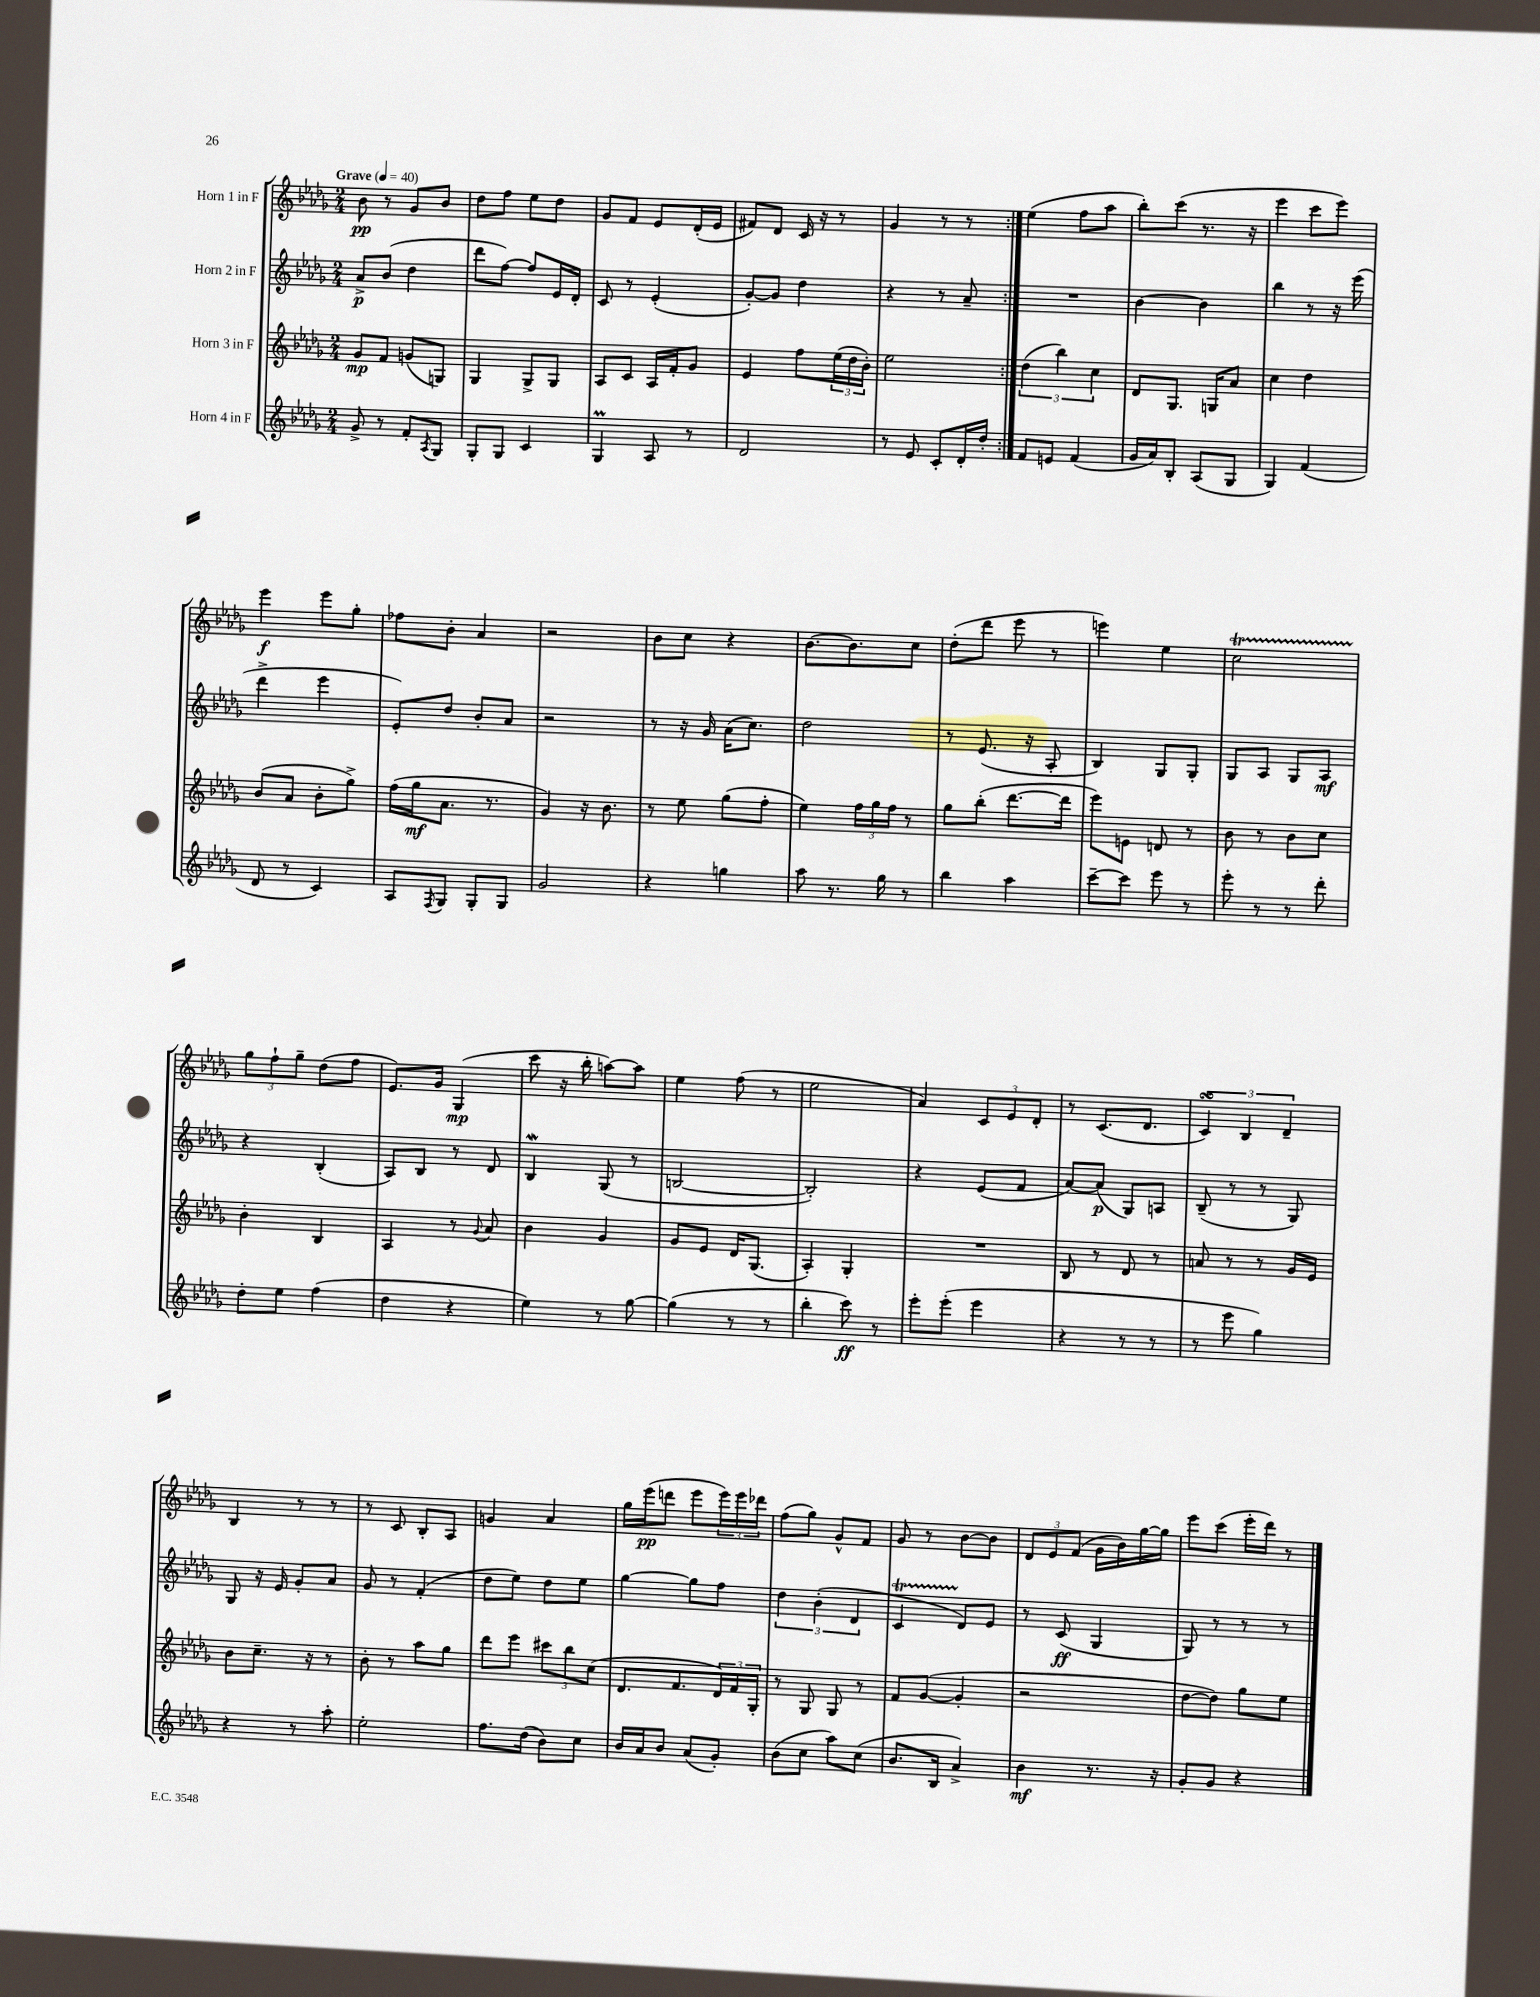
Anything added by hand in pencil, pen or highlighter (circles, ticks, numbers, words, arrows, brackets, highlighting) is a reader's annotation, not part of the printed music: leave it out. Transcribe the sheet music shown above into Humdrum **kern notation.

**kern	**dynam	**kern	**dynam	**kern	**dynam	**kern	**dynam
*part4	*part4	*part3	*part3	*part2	*part2	*part1	*part1
*staff4	*staff4	*staff3	*staff3	*staff2	*staff2	*staff1	*staff1
*I"Horn 4 in F	*	*I"Horn 3 in F	*	*I"Horn 2 in F	*	*I"Horn 1 in F	*
*clefG2	*	*clefG2	*	*clefG2	*	*clefG2	*
*k[b-e-a-d-g-]	*	*k[b-e-a-d-g-]	*	*k[b-e-a-d-g-]	*	*k[b-e-a-d-g-]	*
*M2/4	*	*M2/4	*	*M2/4	*	*M2/4	*
*MM40	*	*MM40	*	*MM40	*	*MM40	*
=1	=1	=1	=1	=1	=1	=1	=1
!	!	!	!	!	!	!LO:TX:a:B:t=Grave	!
8g-^/	.	8g-/L	mp	8a-^/L	p	8b-\	pp
8r	.	8f/J	.	(8b-/J	.	8r	.
8f'/L	.	(8gn/L	.	4dd-\	.	8g-/L	.
8qA-/	.	.	.	.	.	.	.
8G-/J	.	8Gn/J)	.	.	.	8b-/J	.
=2	=2	=2	=2	=2	=2	=2	=2
8G-'/L	.	4G-/	.	8ddd-\L	.	8dd-\L	.
8G-/J	.	.	.	[8ff\J)	.	8ff\J	.
4c/	.	8G-^/L	.	8ff/L]	.	8ee-\L	.
.	.	8G-/J	.	16e-/L	.	8dd-\J	.
.	.	.	.	16d-'/JJ	.	.	.
=3	=3	=3	=3	=3	=3	=3	=3
4G-M/	.	8A-/L	.	8c/	.	8g-/L	.
.	.	8c/J	.	8r	.	8f/J	.
8A-/	.	16A-/LL	.	(4e-'/	.	8e-/L	.
.	.	16f'/J	.	.	.	.	.
8r	.	8g-/J	.	.	.	(16d-'/L	.
.	.	.	.	.	.	16e-/JJ	.
=4	=4	=4	=4	=4	=4	=4	=4
2d-/	.	4e-/	.	[8g-'/L)	.	8f#X/L)	.
.	.	.	.	8g-/J]	.	8d-/J	.
.	.	8ff\L	.	4dd-\	.	16c/	.
.	.	.	.	.	.	16r	.
.	.	(24ee-\L	.	.	.	8r	.
.	.	24dd-\	.	.	.	.	.
.	.	24b-'\JJ)	.	.	.	.	.
=5	=5	=5	=5	=5	=5	=5	=5
8r	.	2ee-\	.	4r	.	4g-/	.
8e-/	.	.	.	.	.	.	.
8c'/L	.	.	.	8r	.	8r	.
16d-'/L	.	.	.	8a-~/	.	8r	.
16dd-'/JJ	.	.	.	.	.	.	.
=6:|!	=6:|!	=6:|!	=6:|!	=6:|!	=6:|!	=6:|!	=6:|!
8f/L	.	(6dd-\	.	2r	.	(4ee-\	.
8en/J	.	.	.	.	.	.	.
.	.	6bb-\)	.	.	.	.	.
(4f/	.	.	.	.	.	8ff\L	.
.	.	6cc\	.	.	.	.	.
.	.	.	.	.	.	8aa-\J	.
=7	=7	=7	=7	=7	=7	=7	=7
16g-/LL	.	8d-/L	.	[4b-\	.	8bb-'\L)	.
16a-/J)	.	.	.	.	.	.	.
8B-'/J	.	8.G-/J	.	.	.	(8ccc\J	.
(8A-/L	.	.	.	4b-\]	.	8.r	.
.	.	16Gn/KL	.	.	.	.	.
8G-/J	.	8a-/J	.	.	.	.	.
.	.	.	.	.	.	16r	.
=8	=8	=8	=8	=8	=8	=8	=8
4G-/)	.	4cc\	.	4bb-\	.	4eee-\	.
(4f/	.	4dd-\	.	8r	.	8ccc\L	.
.	.	.	.	16r	.	8eee-\J)	.
.	.	.	.	(16eee-\	.	.	.
!!LO:LB:g=z
=9	=9	=9	=9	=9	=9	=9	=9
8d-/	.	(8b-/L	.	4ddd-^\	.	4eee-\	f
8r	.	8a-/J	.	.	.	.	.
4c/)	.	8b-'\L	.	4eee-\	.	8eee-\L	.
.	.	8gg-^\J)	.	.	.	8gg-'\J	.
=10	=10	=10	=10	=10	=10	=10	=10
8A-/L	.	(16ff\LL	.	8e-'/L)	.	8ff-X\L	.
.	.	16gg-\J	mf	.	.	.	.
8qF/	.	.	.	.	.	.	.
8G-/J	.	8.a-\J	.	8dd-/J	.	8b-'\J	.
8G-'/L	.	.	.	8b-'/L	.	4a-/	.
.	.	8.r	.	.	.	.	.
8G-/J	.	.	.	8a-/J	.	.	.
=11	=11	=11	=11	=11	=11	=11	=11
2g-/	.	4g-/)	.	2r	.	2r	.
.	.	16r	.	.	.	.	.
.	.	8.b-\	.	.	.	.	.
=12	=12	=12	=12	=12	=12	=12	=12
4r	.	8r	.	8r	.	8b-\L	.
.	.	8ee-\	.	16r	.	8cc\J	.
.	.	.	.	16g-/	.	.	.
4ggn\	.	(8gg-\L	.	(16a-\KL	.	4r	.
.	.	.	.	8.cc\J)	.	.	.
.	.	8ff'\J	.	.	.	.	.
=13	=13	=13	=13	=13	=13	=13	=13
8aa-\	.	4ee-\)	.	2dd-\	.	[8.b-\L	.
8.r	.	.	.	.	.	.	.
.	.	.	.	.	.	8.b-\]	.
.	.	24ff\LL	.	.	.	.	.
.	.	24gg-\	.	.	.	.	.
16gg-\	.	.	.	.	.	.	.
.	.	24ff\JJ	.	.	.	.	.
8r	.	8r	.	.	.	8cc\J	.
=14	=14	=14	=14	=14	=14	=14	=14
4bb-\	.	8gg-\L	.	8r	.	(8dd-'\L	.
.	.	(8bb-'\J	.	(8.e-/	.	8ddd-\J	.
4aa-\	.	[8.ddd-\L	.	.	.	8eee-\	.
.	.	.	.	16r	.	.	.
.	.	.	.	8A-'/	.	8r	.
.	.	16ddd-\Jk]	.	.	.	.	.
=15	=15	=15	=15	=15	=15	=15	=15
[8ccc~\L	.	8eee-\L)	.	4B-/)	.	4eeen\)	.
8ccc\J]	.	8en\J	.	.	.	.	.
8eee-\	.	8dn/	.	8G-/L	.	4ee-\	.
8r	.	8r	.	8G-'/J	.	.	.
=16	=16	=16	=16	=16	=16	=16	=16
8eee-'\	.	8b-\	.	8G-/L	.	2cct\	.
8r	.	8r	.	8A-/J	.	.	.
8r	.	8b-\L	.	8G-/L	.	.	.
8ddd-'\	.	8cc\J	.	8A-/J	mf	.	.
!!LO:LB:g=z
=17	=17	=17	=17	=17	=17	=17	=17
8dd-'\L	.	4b-'\	.	4r	.	12gg-\L	.
.	.	.	.	.	.	12ff`\	.
8ee-\J	.	.	.	.	.	.	.
.	.	.	.	.	.	12gg-~\J	.
(4ff\	.	4B-/	.	(4B-'/	.	(8dd-\L	.
.	.	.	.	.	.	8ff\J	.
=18	=18	=18	=18	=18	=18	=18	=18
4dd-\	.	4A-/	.	8A-/L)	.	8.e-/L)	.
.	.	.	.	8B-/J	.	.	.
.	.	.	.	.	.	16g-/Jk	.
4r	.	8r	.	8r	.	(4G-/	mp
.	.	8qqg-/	.	.	.	.	.
.	.	8a-/	.	8d-/	.	.	.
=19	=19	=19	=19	=19	=19	=19	=19
4ee-\)	.	4b-\	.	4B-W/	.	8ccc\	.
.	.	.	.	.	.	16r	.
.	.	.	.	.	.	16bb-'\	.
8r	.	4g-/	.	(8G-/	.	[8aan\L)	.
[8gg-\	.	.	.	8r	.	8aa\J]	.
=20	=20	=20	=20	=20	=20	=20	=20
(4gg-\]	.	8g-/L	.	[2Bn/	.	4ee-\	.
.	.	8e-/J	.	.	.	.	.
8r	.	16d-/KL	.	.	.	(8ff\	.
.	.	(8.G-/J	.	.	.	.	.
8r	.	.	.	.	.	8r	.
=21	=21	=21	=21	=21	=21	=21	=21
4bb-'\	.	4A-'/)	.	2B'/])	.	2ee-\	.
8ccc\)	ff	4G-'/	.	.	.	.	.
8r	.	.	.	.	.	.	.
=22	=22	=22	=22	=22	=22	=22	=22
8eee-'\L	.	2r	.	4r	.	4a-/)	.
(8eee-'\J	.	.	.	.	.	.	.
4eee-\	.	.	.	(8e-/L	.	12c/L	.
.	.	.	.	.	.	12e-/	.
.	.	.	.	8f/J	.	.	.
.	.	.	.	.	.	12d-'/J	.
=23	=23	=23	=23	=23	=23	=23	=23
4r	.	8B-/	.	[8a-/L)	.	8r	.
.	.	8r	.	(8a-/J]	p	(8.c/L	.
8r	.	8d-/	.	8G-/L)	.	.	.
.	.	.	.	.	.	8.d-/J	.
8r	.	8r	.	8An/J	.	.	.
=24	=24	=24	=24	=24	=24	=24	=24
8r	.	8an/	.	(8B-~/	.	6csSsS/)	.
8eee-\	.	8r	.	8r	.	.	.
.	.	.	.	.	.	6B-/	.
4gg-\)	.	8r	.	8r	.	.	.
.	.	.	.	.	.	6d-~/	.
.	.	16g-/LL	.	8G-/)	.	.	.
.	.	16e-/JJ	.	.	.	.	.
!!LO:LB:g=z
=25	=25	=25	=25	=25	=25	=25	=25
4r	.	8b-\L	.	8G-/	.	4B-/	.
.	.	8.cc~\J	.	16r	.	.	.
.	.	.	.	16e-/	.	.	.
8r	.	.	.	8g-'/L	.	8r	.
.	.	16r	.	.	.	.	.
8aa-'\	.	8r	.	8a-/J	.	8r	.
=26	=26	=26	=26	=26	=26	=26	=26
2ee-'\	.	8b-'\	.	8g-/	.	8r	.
.	.	8r	.	8r	.	8c/	.
.	.	8aa-\L	.	(4f'/	.	8B-'/L	.
.	.	8gg-\J	.	.	.	8A-/J	.
=27	=27	=27	=27	=27	=27	=27	=27
8.ff\L	.	8ddd-\L	.	8dd-\L	.	4gn/	.
.	.	8eee-\J	.	8ee-\J)	.	.	.
(16dd-\Jk	.	.	.	.	.	.	.
8b-\L)	.	12ccc#X\L	.	8dd-\L	.	4a-/	.
.	.	12bb-\	.	.	.	.	.
8cc\J	.	.	.	8ee-\J	.	.	.
.	.	(12cc\J	.	.	.	.	.
=28	=28	=28	=28	=28	=28	=28	=28
16b-/LL	.	8.d-/L	.	[4gg-\	.	16gg-\LL	.
16a-/J	.	.	.	.	.	(16eee-\J	pp
8b-/J	.	.	.	.	.	8dddn\J	.
.	.	8.f/	.	.	.	.	.
(8a-/L	.	.	.	8gg-\L]	.	8eee-\L	.
8g-'/J)	.	24d-/L)	.	8ff\J	.	24eee-\L)	.
.	.	24f/	.	.	.	24eee-\	.
.	.	24G-'/JJ	.	.	.	24ddd-X\JJ	.
=29	=29	=29	=29	=29	=29	=29	=29
(8b-\L	.	8r	.	6dd-\	.	(8ff\L	.
8cc\J	.	8G-/	.	.	.	8gg-\J)	.
.	.	.	.	(6b-'\	.	.	.
8aa-\L)	.	8G-/	.	.	.	8g-^^/L	.
.	.	.	.	6d-/	.	.	.
(8cc\J	.	8r	.	.	.	8f/J	.
=30	=30	=30	=30	=30	=30	=30	=30
8.b-/L	.	8f/L	.	4ct/	.	8g-/	.
.	.	([8g-/J	.	.	.	8r	.
16B-/Jk	.	.	.	.	.	.	.
4a-^/)	.	4g-'/]	.	8d-/L)	.	[8b-\L	.
.	.	.	.	8e-/J	.	8b-\J]	.
=31	=31	=31	=31	=31	=31	=31	=31
4b-\	mf	2r	.	8r	.	12d-/L	.
.	.	.	.	.	.	12e-/	.
.	.	.	.	(8c/	ff	.	.
.	.	.	.	.	.	(12f/J	.
8.r	.	.	.	4G-/	.	16g-\LL	.
.	.	.	.	.	.	16b-\)	.
.	.	.	.	.	.	[16gg-\	.
16r	.	.	.	.	.	16gg-\JJ]	.
=32	=32	=32	=32	=32	=32	=32	=32
8g-'/L	.	[8dd-\L	.	8G-/)	.	8eee-\L	.
8g-/J	.	8dd-\J])	.	8r	.	(8ccc\J	.
4r	.	8gg-\L	.	8r	.	16eee-'\LL	.
.	.	.	.	.	.	16ddd-\JJ)	.
.	.	8ee-\J	.	8r	.	8r	.
==	==	==	==	==	==	==	==
*-	*-	*-	*-	*-	*-	*-	*-
